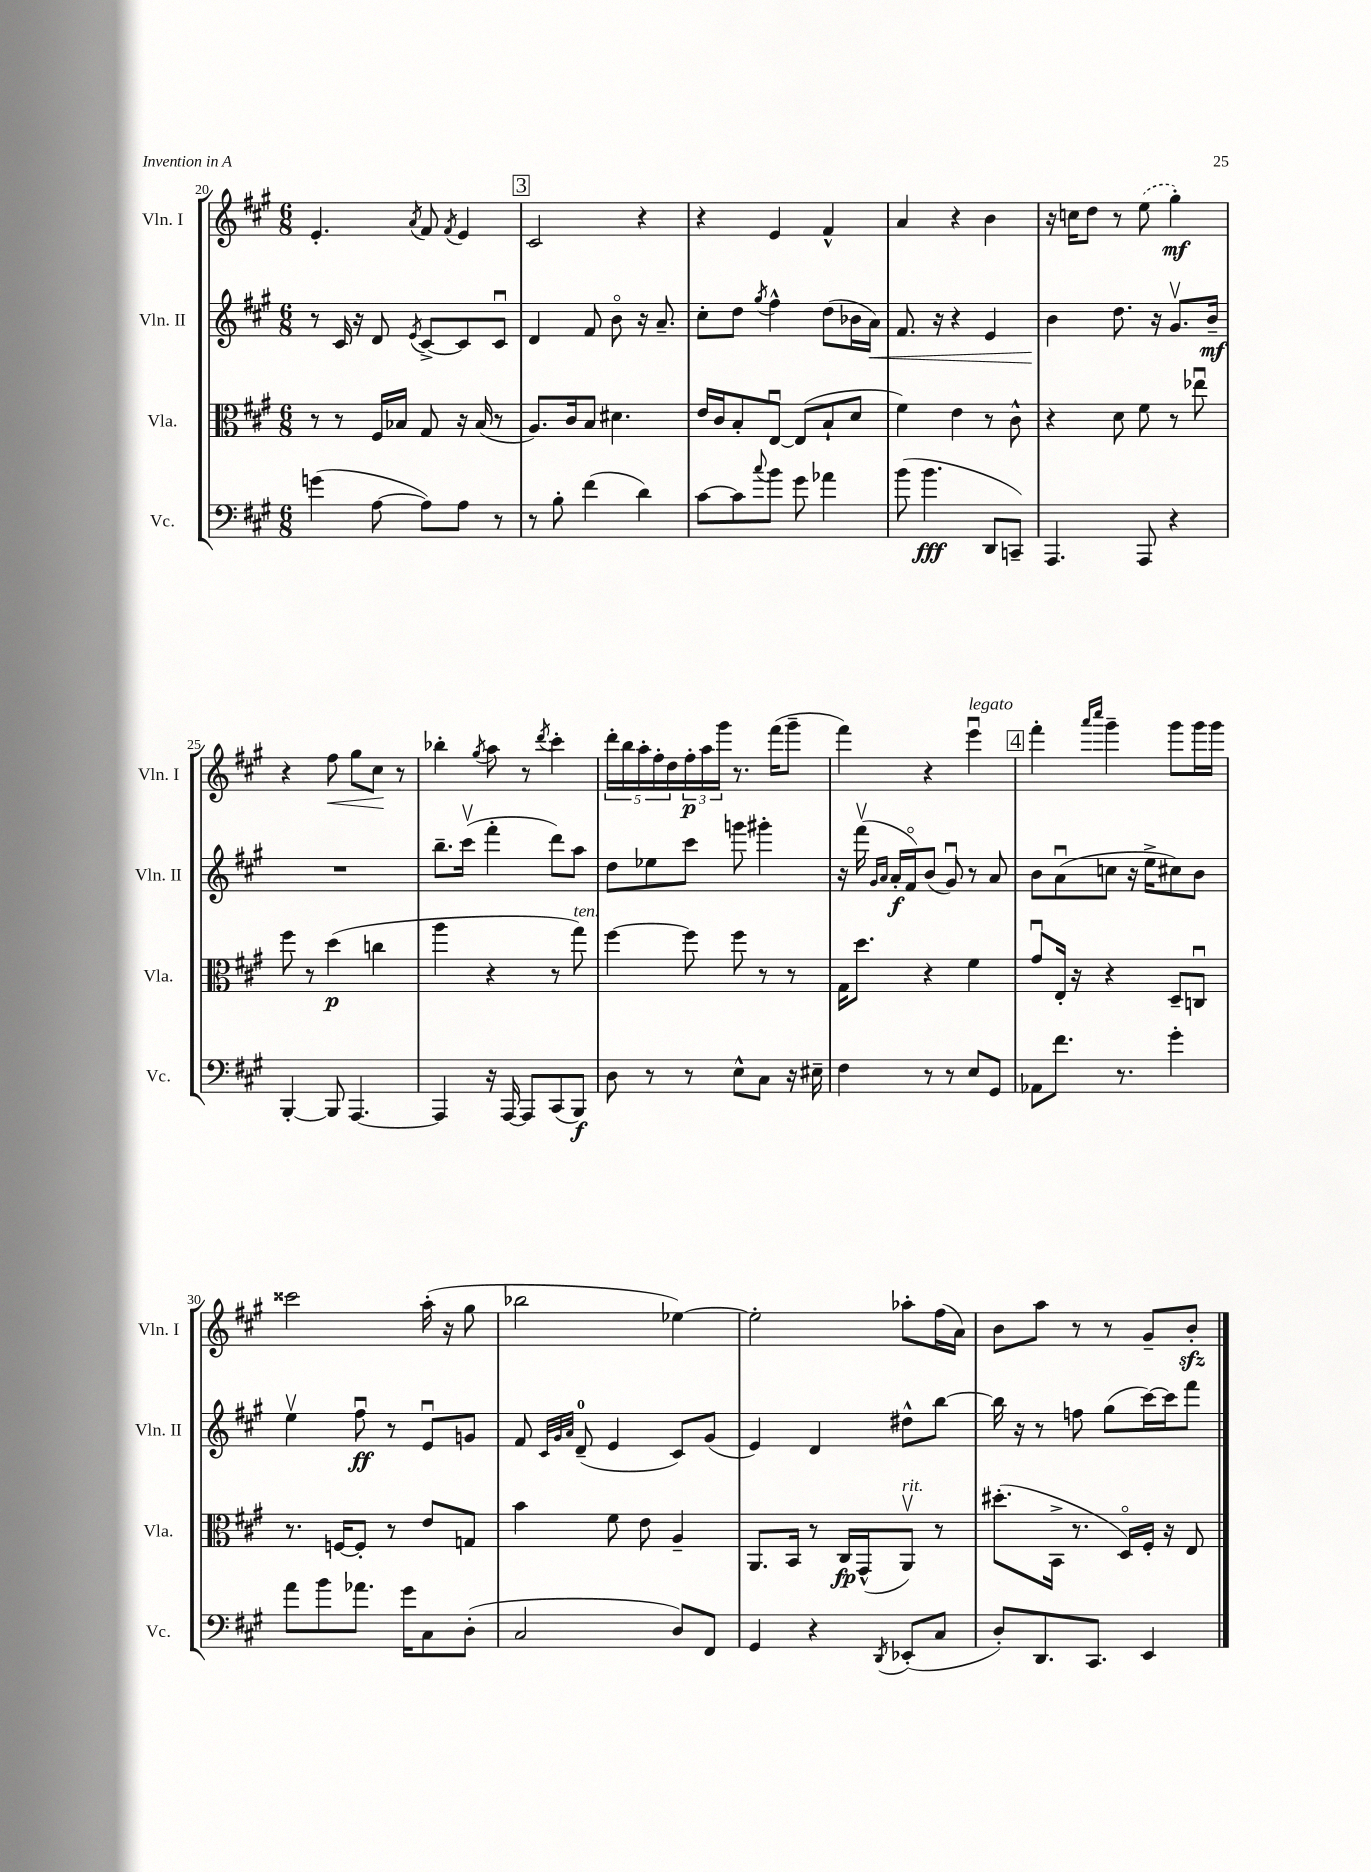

**kern	**kern	**kern	**kern
*staff4	*staff3	*staff2	*staff1
*clefF4	*clefC3	*clefG2	*clefG2
*k[f#c#g#]	*k[f#c#g#]	*k[f#c#g#]	*k[f#c#g#]
*M6/8	*M6/8	*M6/8	*M6/8
(4g\	8r	8r	4.e'/
.	8r	16c#/	.
.	.	16r	.
[8A\	16F#/LL	8d/	.
.	16B-/JJ	.	.
.	.	8qe/	8qa/
8A\]L)	8G#/	[8c#^/L	8f#/
.	.	.	8qf#/
8A\J	16r	8c#/]	4e/
.	(16B-/	.	.
8r	8r	8c#u/J	.
=	=	=	=
8r	8.A/L)	4d/	2c#/
8B'\	.	.	.
.	16c#/k	.	.
(4f#\	8B/J	8f#/	.
.	4.d#\	8bo\	.
4d\)	.	16r	4r
.	.	8.a~/	.
=	=	=	=
[8c#\L	16e/LL	8cc#'\L	4r
.	16c#/J	.	.
8c#\]	8B'/	8dd\J	.
8qqcc#/	.	8qgg#/	.
8b\J	[8Eu/J	4ff#^^\	4e/
8g#\	(8E/]L	.	.
4a-\	8B`/	(8dd\L	4f#^^/
.	8d/J	16b-\L	.
.	.	16a\JJ)	.
=	=	=	=
(8b\	4f#\)	8.f#/	4a/
4.b\	.	.	.
.	.	16r	.
.	4e\	4r	4r
8DD/L	8r	4e/	4b\
8CC~/J)	8c#^^\	.	.
=	=	=	=
4.AAA/	4r	4b\	16r
.	.	.	16cc\LK
.	.	.	8dd\J
.	8d\	8.dd\	8r
8AAA/	8f#\	.	(8ee\
.	.	16r	.
4r	8r	8.g#v/L	4gg#'\)
.	8ee-u\	.	.
.	.	16b~/Jk	.
=	=	=	=
[4BBB'/	8ff#\	2.r	4r
.	8r	.	.
8BBB/]	(4dd\	.	8ff#\
[4.AAA/	.	.	8gg#\L
.	4cc\	.	8cc#\J
.	.	.	8r
=	=	=	=
4AAA/]	4aa\	8.bb~\L	4bb-'\
.	.	(16ccc#v\Jk	.
.	.	.	8qgg#/
16r	4r	4fff#'\	8aa\
[16AAA/	.	.	.
8AAA/]L	.	.	8r
.	.	.	8qddd/
(8CC#/	8r	8ddd\L)	4ccc#'\
8BBB/J)	8gg#\)	8aa\J	.
=	=	=	=
8D\	[4ff#\	8dd\L	20ddd'\LL
.	.	.	20bb\
.	.	.	20aa'\
8r	.	8ee-\	.
.	.	.	20ff#'\
.	.	.	20dd\
8r	8ff#\]	8ccc#\J	24ff#'\
.	.	.	24aa\
.	.	.	24ggg#\JJ
8E^^\L	8ff#\	8ggg\	8.r
8C#\J	8r	4ggg#'\	.
.	.	.	(16fff#\LK
16r	8r	.	8ggg#~\J
16E#~\	.	.	.
=	=	=	=
4F#\	16G#\LK	16r	4fff#\)
.	8.dd\J	(16fff#v\	.
.	.	16qqg#/LL	.
.	.	16qqa/JJ	.
.	.	16a'/LL	.
.	.	16f#o/J)	.
8r	4r	(8b/J	4r
8r	.	8g#u/)	.
8E/L	4f#\	8r	4eeeu\
8GG#/J	.	8a/	.
=	=	=	=
8AA-\L	8g#u/L	8b\L	4fff#'\
8.f#\J	16E'/Jk	(8au\	.
.	16r	.	.
.	.	.	16qqaaa/LL
.	.	.	16qqcccc#/JJ
.	4r	8cc\J	4ggg#~\
8.r	.	.	.
.	.	16r	.
.	.	16ee^\LK	.
4g#'\	8D~/L	8cc#\)	8ggg#\L
.	8Cu/J	8b\J	16ggg#\L
.	.	.	16ggg#\JJ
=	=	=	=
8a\L	8.r	4eev\	2ccc##\
8b\	.	.	.
.	[16F/LK	.	.
8.a-\J	8F'/]J	8ff#u\	.
.	8r	8r	.
16g#\LK	.	.	.
8C#\	8e/L	8eu/L	(16aa'\
.	.	.	16r
(8D'\J	8G/J	8g/J	8gg#\
=	=	=	=
2C#/	4b\	8f#/	2bb-\
.	.	32qqc#/LLL	.
.	.	32qqg#/	.
.	.	32qqa/JJJ	.
.	.	(8d~/	.
.	8f#\	4e/	.
.	8e\	.	.
8D/L)	4A~/	8c#/L)	[4ee-\)
8FF#/J	.	(8g#/J	.
=	=	=	=
4GG#/	8.AA/L	4e/)	2ee-'\]
.	16BB/Jk	.	.
4r	8r	4d/	.
.	16C#/LL	.	.
.	(16GG#^^/J	.	.
8qDD/	.	.	.
(8EE-'/L	8AAv/J)	8dd#^^\L	8aa-'\L
8C#/J	8r	[8bb\J	(16ff#\L
.	.	.	16a\JJ)
=	=	=	=
8D'/L)	(8.dd#'\L	16bb\]	8b\L
.	.	16r	.
8.DD/	.	8r	8aa\J
.	16BB^\Jk	.	.
.	8.r	8ff\	8r
8.CC#/J	.	.	.
.	.	(8gg#\L	8r
.	16Do/LL)	.	.
4EE/	16F#'/JJ	[16ccc#\L)	8g#~/L
.	16r	16ccc#\]J	.
.	8E/	8fff#\J	8b'/J
==	==	==	==
*-	*-	*-	*-
